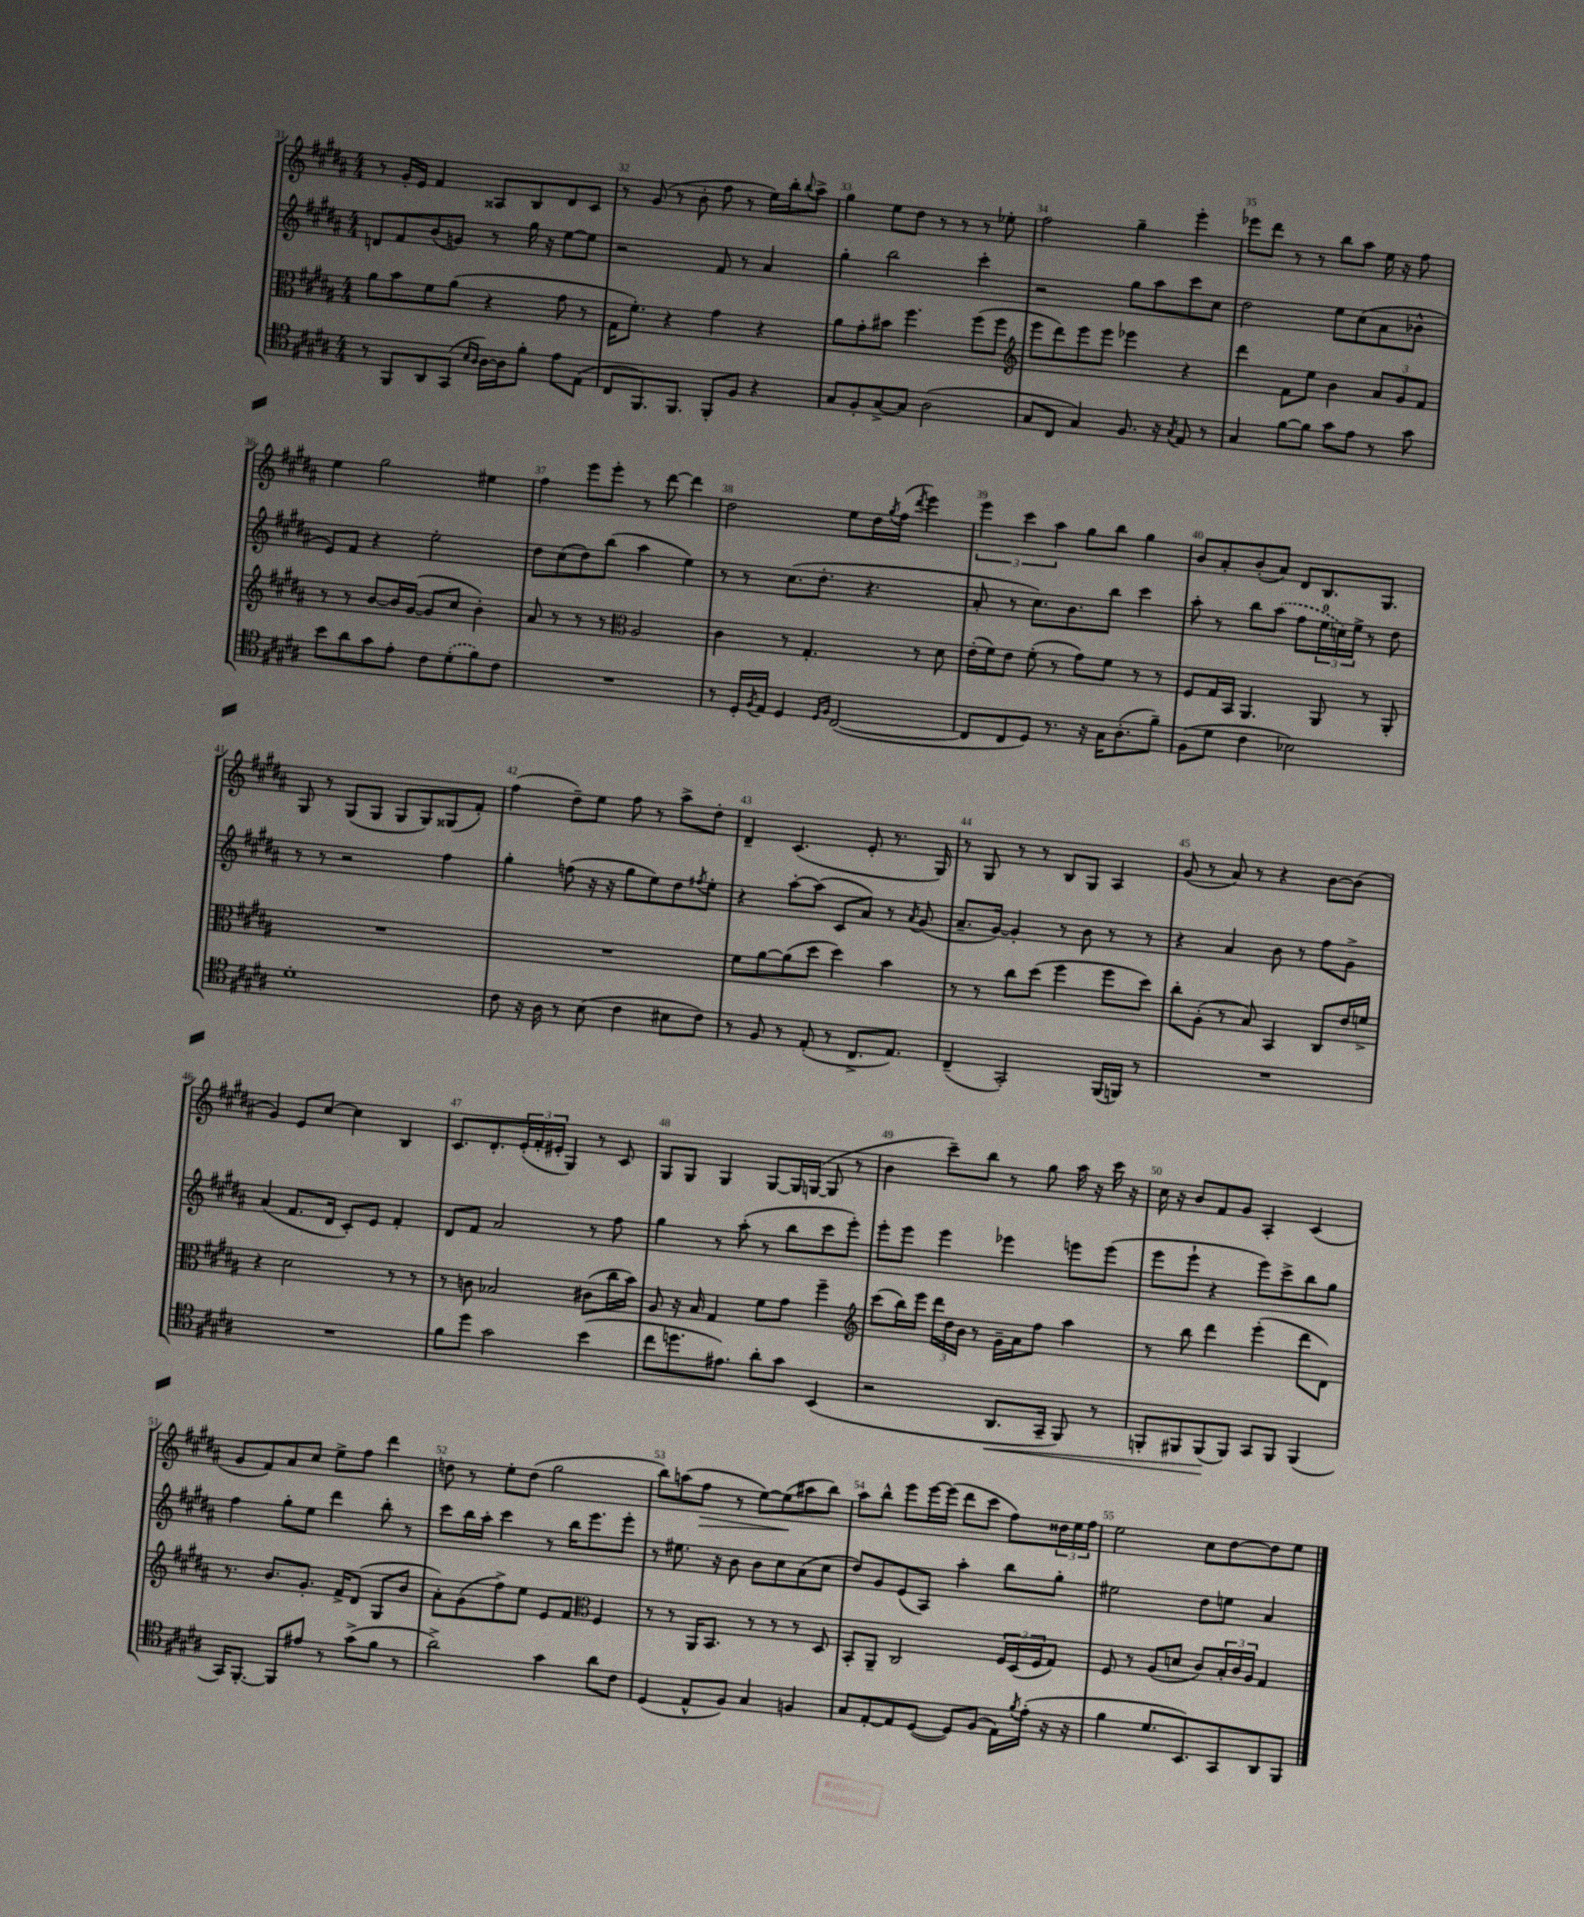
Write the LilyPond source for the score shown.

<<
\new StaffGroup <<
\new Staff = "s0" {
    \clef treble \key b \major \numericTimeSignature \time 4/4
    r8 gis'16-. e'16 fis'4 aisis8 b8 dis'8 cis'8 |
    r8 gis'8( r8 b'8-. fis''8 r8 e''16) b''16-. \appoggiatura { b''8 } ais''8-> |
    gis''4 e''8 dis''8 r8 r8 r8 ees''8-. |
    fis''2 gis''4-- e'''4-. |
    ees'''8 dis'''8 r8 r8 b''8 ais''8 e''16 r16 fis''8 |
    e''4 gis''2 eis''4 |
    fis''4 e'''8 e'''8-. r8 dis'''8~ dis'''4 |
    dis''2 e''8 dis''16 \acciaccatura { gis''8 } fis''16( \acciaccatura { dis'''8 } e'''4) |
    \tuplet 3/2 { e'''4 cis'''4 ais''4 } gis''8 b''8 gis''4 |
    b'8 ais'8-. b'8-.( ais'8) dis'8 b8. gis8. |
    gis8 r8 gis8( gis8 gis8 gis8) gisis8( fis'8-.) |
    fis''4( dis''8--) e''8 fis''8 r8 ais''8-> dis''8-. |
    dis'4-- cis'4.( e'8-. r8. gis16) |
    r8 gis8 r8 r8 b8 gis8 ais4 |
    gis'8( r8 ais'8) r8 r4 b'8~ b'8( |
    gis'4) e'8 cis''8~ cis''4 b4 |
    cis'8. dis'8.-. \tuplet 3/2 { e'16-.( fis'16-. eis'16-. } gis4) r8 cis'8 |
    gis8 gis8 gis4 gis8~ gis16 g16~( g8 r8 |
    b'4 cis'''8--) b''8 r8 gis''8 ais''16 r16 cis'''16 r16 |
    cis''16 r16 b'8 fis'8 gis'8 ais4-. cis'4( |
    gis'8 fis'8) ais'8 cis''8 e''8-> fis''8 dis'''4 |
    d''8 r8 e''8-. d''8( gis''2 |
    b''8) a''8( fis''8\> r8 e''8~) e''8\!( ais''8 b''8) |
    ais''8 b''8-^ e'''8 e'''16~ e'''16( dis'''8 cis'''8 fis''8) \tuplet 3/2 { disis''16 e''16 fis''16 } |
    e''2 cis''8 dis''8~ dis''8 e''8 \bar "|." |
}
\new Staff = "s1" {
    \clef treble \key b \major \numericTimeSignature \time 4/4
    d'8 fis'8 b'8( g'8) r8 gis''16 r16 e''8~ e''8 |
    r2 fis'8 r8 ais'4 |
    gis''4-. b''2 cis'''4-. |
    r2 gis''8 ais''8 cis'''8 cis''8 |
    dis''2 e''8 cis''8( ais'8 bes'8-^ |
    e'8) fis'8 r4 e''2-. |
    dis''8 cis''8( dis''8) b''8( ais''4 e''4) |
    r8 r8 cis''8.( dis''8.-. r4. |
    ais'8-. r8 cis''8.) b'8. b''8 cis'''4 |
    ais''8-. r8 b''8 \once \slurDashed ais''8( fis''8 \tuplet 3/2 { e''16-0 c''16) e''16-> } r8 dis''8 |
    r8 r8 r2 fis''4 |
    gis''4-. f''8( r16 r16 gis''8 e''8) dis''8 \acciaccatura { fis''8 } e''8-. |
    r4 ais''8~-. ais''8( cis'8 ais'8) r8 \acciaccatura { ais'8 } gis'8( |
    ais'8.-- gis'16~) gis'4-. r8 b'8 r8 r8 |
    r4 ais'4 b'8 r8 fis''8 gis'8-> |
    ais'4( fis'8. dis'16 cis'8-.) e'8 fis'4-. |
    dis'8 fis'8 ais'2 r8 fis''8 |
    gis''4 r8 ais''8-.( r8 b''8 cis'''8 e'''8-.) |
    e'''8-. e'''8 e'''4 ees'''4 e'''8 e'''8( |
    e'''8 e'''8-! r4 e'''8) cis'''8-> b''8 gis''8 |
    fis''4 gis''8-. e''8 dis'''4 b''8-. r8 |
    cis'''8 b''16 ais''16-. cis'''4 r8 b''16 e'''8. e'''8-. |
    r8 eis''8. r16 b'8 b'8 cis''8 ais'8( cis''8 |
    dis''8) gis'8 e'8( ais8) ais''4-. b''8 gis''8-. |
    eis''2 dis''8 e''8 ais'4 \bar "|." |
}
\new Staff = "s2" {
    \clef alto \key b \major \numericTimeSignature \time 4/4
    ais'8 b'8 fis'8 ais'8( r4 gis'8 r8 |
    gis16 fis'8.-.) r4 gis'4 r4 |
    ais'8 gis'8-. bis'8 fis''4. fis''8( fis''8 |
    \clef treble e'''8 dis'''8) e'''8 e'''8 ees'''4 r4 |
    dis'''4 fis'8 e''8 b'4 \tuplet 3/2 { ais'8 gis'8 fis'8 } |
    r8 r8 b'8~ b'16 gis'16~( gis'8 cis''8 b'4-.) |
    ais'8 r8 r8 r8 \clef alto ais2 |
    cis'4 r8 gis4.-. r8 dis'8 |
    e'16-.( fis'16) e'8 fis'8-.( r8 gis'8) fis'8 r8 r8 |
    fis8 gis16 b,16 ais,4. ais,8 r8 ais,8-. |
    R1 |
    R1 |
    fis'8 ais'8~ ais'8( dis''8 dis''4) b'4 |
    r8 r8 cis''8 dis''8( fis''4 fis''8 dis''8) |
    cis''8-. ais8-.( r8 b8) b,4 cis8 e'16 f'16-> |
    r4 dis'2 r8 r8 |
    r8 c'8 bes2 cis'8( cis''16 b'16) |
    ais8 r16 b16 gis4 fis'8 gis'8 fis''4-- |
    \clef treble cis'''8( b''16) e'''16 \tuplet 3/2 { dis'''16 dis''16 b'16 } r8 gis'16-- ais'16 fis''8 ais''4 |
    r8 b''8 dis'''4 e'''4-.( dis'''8 dis'8) |
    r8. b'8. gis'8.-. fis'16-> dis'8( gis8 b'8 |
    ais'8-.) gis'8( fis''8->) e''8 e'8 fis'8 \clef alto fis4 |
    r8 r8 ais,16 b,8. r8 r8 r8 dis8 |
    b,8-. ais,8-- cis2 \tuplet 3/2 { fis16 dis16( fis16 } gis8) |
    fis8 r8 ais8( d'8 cis'8) \tuplet 3/2 { b16-. cis'16 ais16 } gis4 \bar "|." |
}
\new Staff = "s3" {
    \clef tenor \key b \major \numericTimeSignature \time 4/4
    r8 fis,8 ais,8 gis,8( \grace { b16 ais16 } ais16~) ais16 fis'8-. e'8 e8( |
    cis8 fis,8.) fis,8. fis,8-. fis8 r4 |
    gis8 fis8-. gis8~-> gis8 ais2( |
    gis8 cis8 gis4) fis8. r16 \acciaccatura { gis8 } e8 r8 |
    gis4 fis'8~ fis'8 gis'8 e'8 r8 gis'8 |
    b'8 ais'8 gis'8 e'8-. cis'8 \once \slurDashed dis'8-.( fis'8) cis'8 |
    R1 |
    r8 dis16-. \acciaccatura { fis8 } e16 dis4 \grace { dis16 fis16 } cis2~( |
    cis8 cis8 dis8) r8. r16 gis16 ais8.-.( fis'8--) |
    fis8( dis'8 cis'4 bes2) |
    dis'1-. |
    cis'8 r16 ais16 r8 b8( cis'4 bis8 cis'8) |
    r8 fis8 r8 e8-.( r8 cis8.-> e8.) |
    cis4--( gis,2-.) fis,16( f,16) r8 |
    R1 |
    R1 |
    fis'8 dis''8 gis'2 b'4( |
    cis''8 d''8. eis'8.) ais'8-. gis'8 b,4( |
    r2 ais,8.\< gis,16-- fis,8) r8 |
    f,8-. fis,8 fis,8\!( fis,8) gis,8 fis,8 fis,4( |
    gis,16) fis,8.~-. fis,8 eis'8 r8 gis'8->( fis'8 r8 |
    ais'2->) gis'4 ais'8 cis'8 |
    dis4( e8-^ fis8) gis4 f4 |
    gis8 e8~-. e8 dis8~( dis8) fis8( e16) \acciaccatura { fis'8 } e'16-.( r16 r16 |
    fis'4 dis'8. b,8.) gis,8 ais,8 fis,8 \bar "|." |
}
>>
>>
\layout { \context { \Score currentBarNumber = #31 \override BarNumber.break-visibility = ##(#f #t #t) barNumberVisibility = #all-bar-numbers-visible } }
